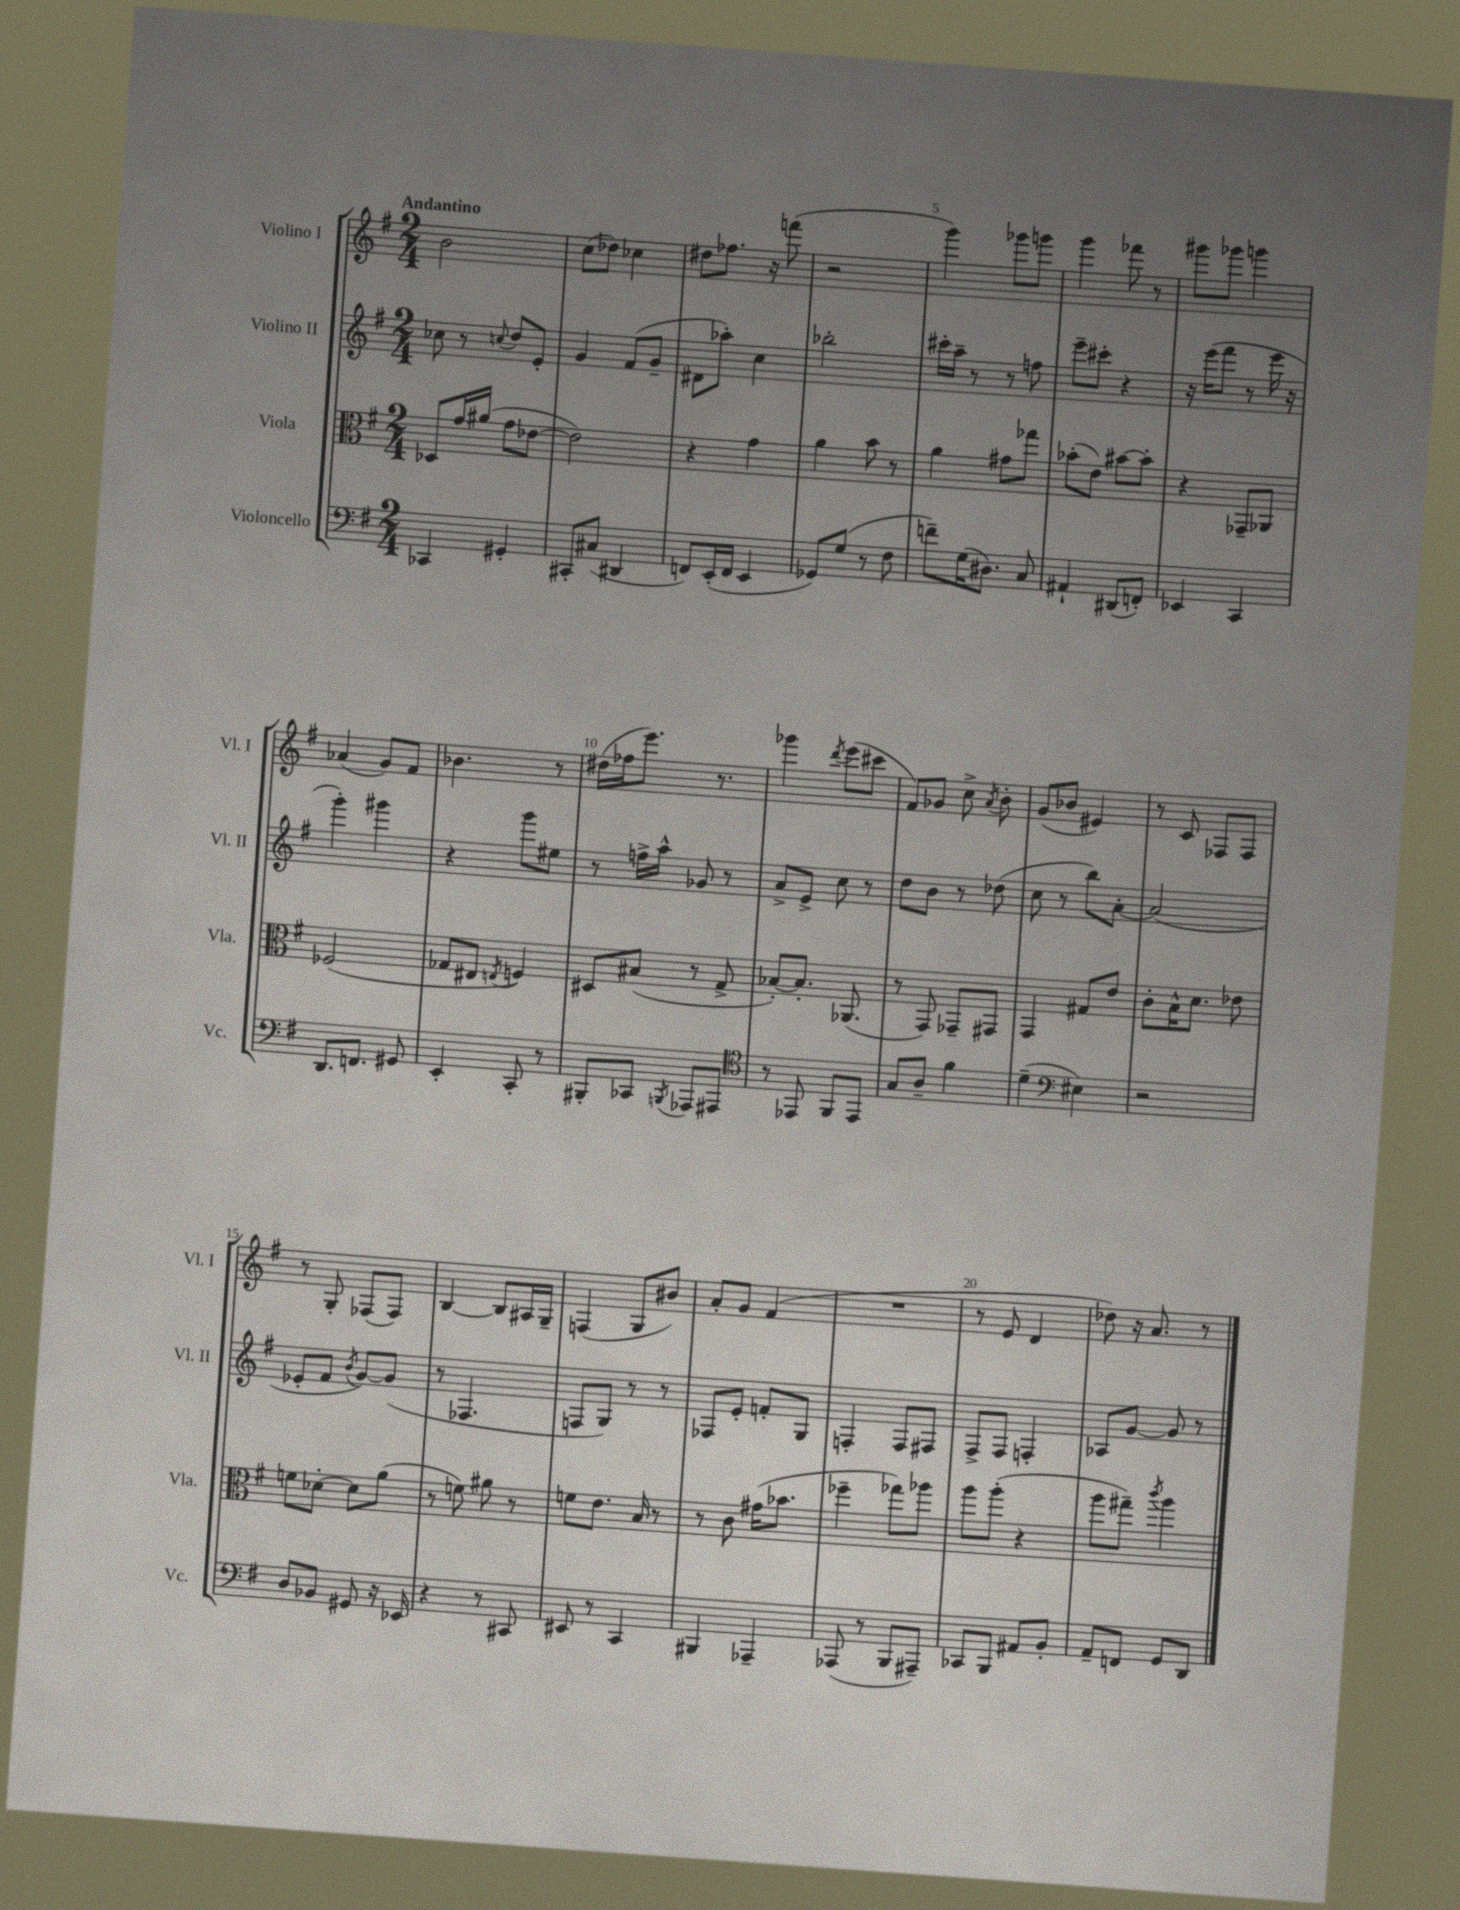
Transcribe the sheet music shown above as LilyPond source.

<<
\new StaffGroup <<
\new Staff = "s0" \with { instrumentName = "Violino I" shortInstrumentName = "Vl. I" } {
    \clef treble \key g \major \numericTimeSignature \time 2/4 \tempo "Andantino"
    \autoBeamOff b'2 |
    c''8[( des''8]) ces''4 |
    dis''8[ fes''8.] r16 f'''8( |
    r2 |
    g'''4) ges'''8[ g'''8] |
    g'''4 fes'''8 r8 |
    gis'''8[ ges'''8] g'''4 |
    aes'4( g'8[) fis'8] |
    bes'4. r8 |
    dis''16[( fes''16 e'''8.]) r8. |
    ges'''4 \acciaccatura { d'''8 } e'''8[( cis'''8] |
    fis'8[) ges'8] c''8-> \acciaccatura { a'8 } b'8-. |
    g'8[( bes'8] eis'4) |
    r8 c'8 fes8[ fes8] |
    r8 g8-. fes8[( fes8]) |
    b4~ b8[ ais16 g16]-- |
    f4( g8[ bis'8]) |
    a'8[-. g'8] fis'4( |
    R2 |
    r8 e'8 d'4 |
    des''8) r16 a'8. r8 \bar "|." |
}
\new Staff = "s1" \with { instrumentName = "Violino II" shortInstrumentName = "Vl. II" } {
    \clef treble \key g \major \numericTimeSignature \time 2/4
    \autoBeamOff ces''8 r8 \appoggiatura { c''8 } d''8[ e'8]-. |
    g'4 fis'8[( g'8]-- |
    dis'8[ aes''8]-.) c''4 |
    bes''2-. |
    cis'''16[-. a''16]-- r8 r8 f''8 |
    e'''8[-- cis'''8]-. r4 |
    r16 e'''16[( fis'''8] r8 e'''16 r16 |
    g'''4-.) gis'''4 |
    r4 g'''8[ eis''8] |
    r8 f''16[-> a''16]-^ ges'8 r8 |
    a'8[-> e'8]-> c''8 r8 |
    d''8[ b'8] r8 des''8( |
    c''8 r8 b''8[) a'8]~-. |
    a'2( |
    ees'8[-. fis'8] \acciaccatura { b'8 } g'8[~) g'8]( |
    r8 fes4. |
    f8[ g8]) r8 r8 |
    fes8[ e'8]-. f'8[-. g8] |
    f4-. f8[ fis8] |
    fis8[-> fis8] f4-. |
    aes8[ g'8]~ g'8 r8 \bar "|." |
}
\new Staff = "s2" \with { instrumentName = "Viola" shortInstrumentName = "Vla." } {
    \clef alto \key g \major \numericTimeSignature \time 2/4
    \autoBeamOff des8[ g'16 ais'16]( g'8[ ees'8]~ |
    ees'2) |
    r4 g'4 |
    a'4 b'8 r8 |
    a'4 gis'8[ ges''8] |
    bes'8[-.( e'8]) bis'8[~ bis'8]-. |
    r4 ges,8[-- aes,8] |
    fes2( |
    ges8[ eis8] \acciaccatura { e8 } f4) |
    dis8[ bis8]( r8 g8-> |
    bes8[~-.) bes8.]-. aes,8.( |
    r8 g,8) ges,8[-- gis,8] |
    g,4 gis8[ e'8] |
    c'8[-. b16-^ d'8.] ees'8 |
    f'8[ des'8]~-. des'8[ a'8]( |
    r8 f'8) ais'8 r8 |
    f'8[ e'8.] b16 r8 |
    r8 c'8 gis'16[( bes'8.] |
    fes''4-- ges''8[) aes''8] |
    a''8[ a''8]-.( r4 |
    a''8[ gis''8]--) \acciaccatura { c'''8 } a''4 \bar "|." |
}
\new Staff = "s3" \with { instrumentName = "Violoncello" shortInstrumentName = "Vc." } {
    \clef bass \key g \major \numericTimeSignature \time 2/4
    \autoBeamOff ces,4 gis,4-. |
    cis,8[-. cis8]( dis,4 |
    f,8[) e,16-.( f,16] e,4 |
    ges,8[) g8]( r8 fis8 |
    f'8[--) g16( dis8.]) c8 |
    ais,4-! dis,8[( f,8]-.) |
    ees,4 c,4 |
    d,8.[ f,8.] gis,8 |
    e,4-. c,8-. r8 |
    bis,,8[-. ces,8] \acciaccatura { b,,8 } aes,,8[ ais,,8] |
    \clef tenor r8 ees,8 fis,8[ ees,8] |
    g8[ a8]-- fis'4 |
    d'4--( \clef bass eis4) |
    r2 |
    d8[ bes,8] gis,8 r16 ees,16 |
    r4 r8 cis,8 |
    eis,8 r8 c,4 |
    bis,,4 aes,,4-- |
    aes,,8( r8 b,,8[ ais,,8]--) |
    ces,8[ b,,8] ais,8[ b,8]-. |
    a,8[-- f,8] g,8[ d,8] \bar "|." |
}
>>
>>
\layout { \context { \Score \override BarNumber.break-visibility = ##(#f #t #t) barNumberVisibility = #(every-nth-bar-number-visible 5) } }
